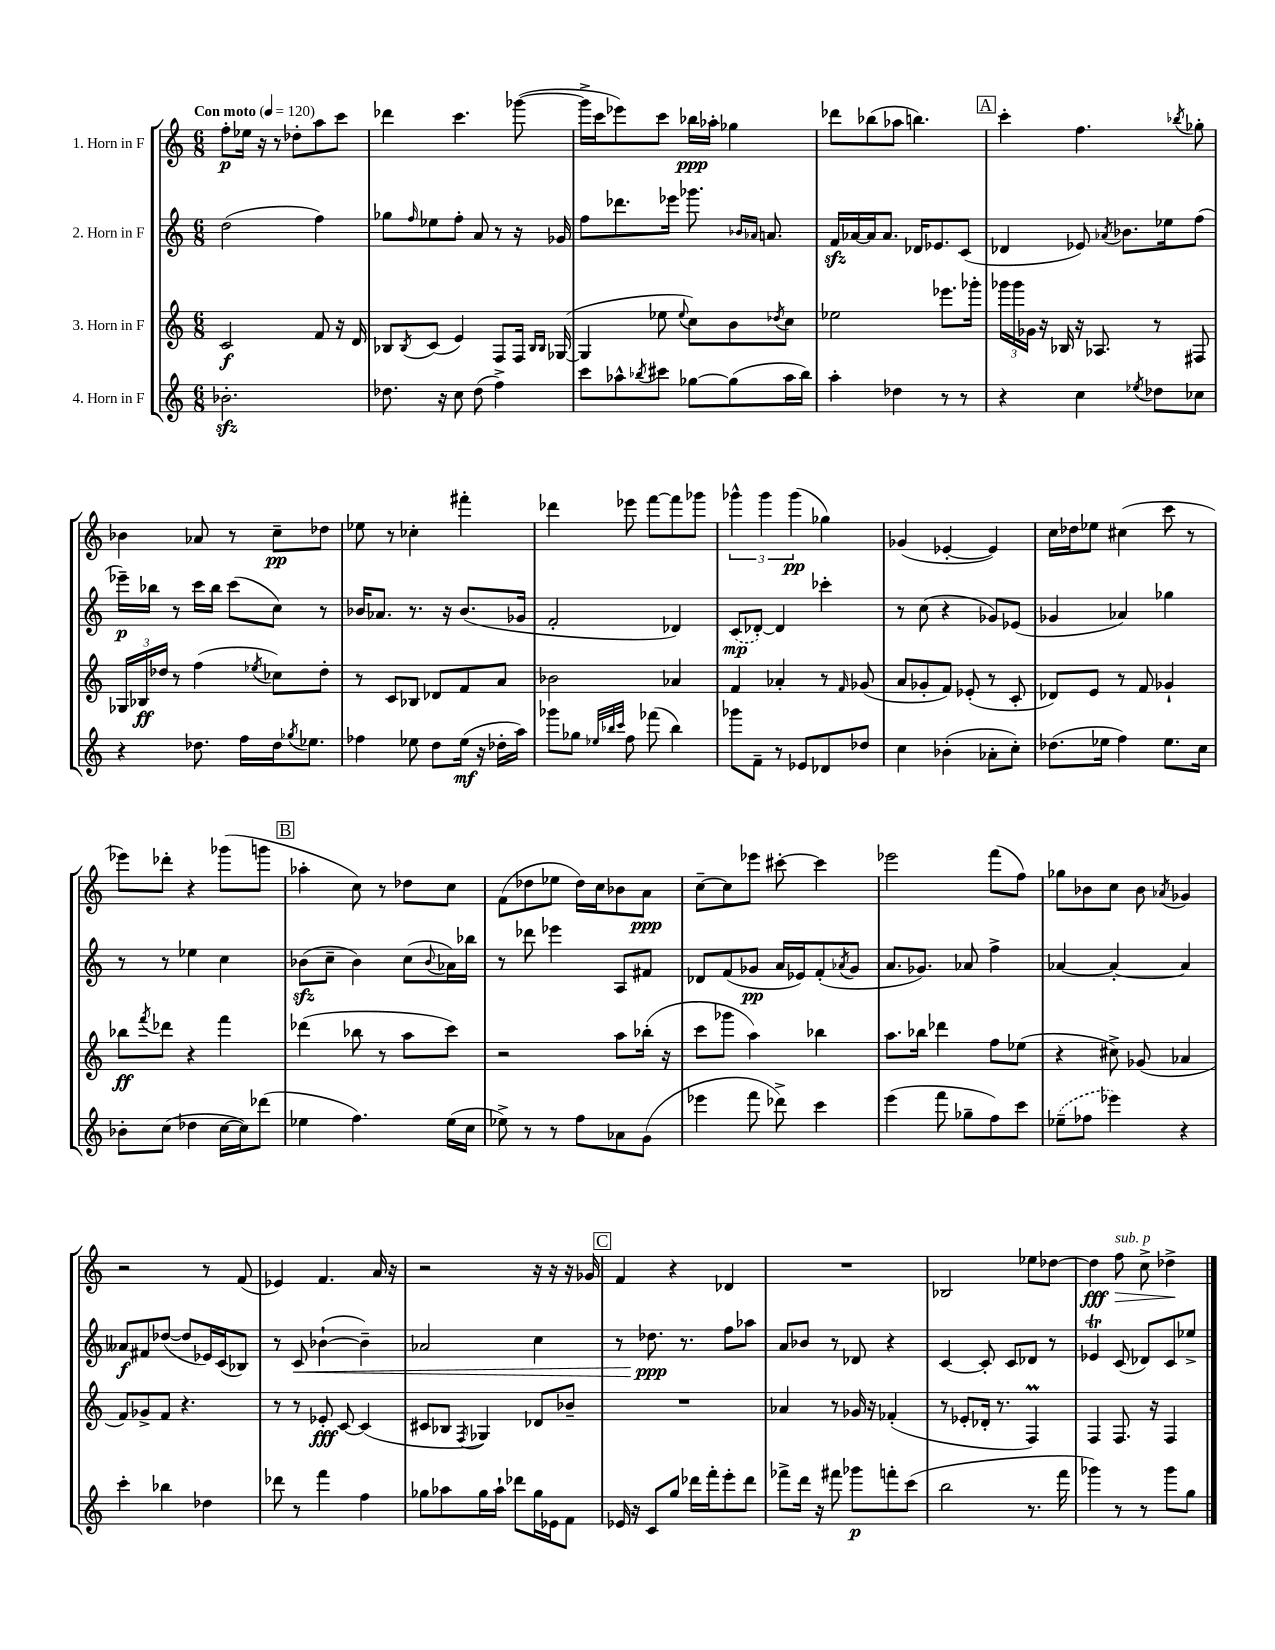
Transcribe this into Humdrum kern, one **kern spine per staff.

**kern	**kern	**kern	**kern
*staff4	*staff3	*staff2	*staff1
*clefG2	*clefG2	*clefG2	*clefG2
*k[]	*k[]	*k[]	*k[]
*M6/8	*M6/8	*M6/8	*M6/8
*MM120	*MM120	*MM120	*MM120
2.b-'	2c	(2dd	8ff'
.	.	.	16ee-
.	.	.	16r
.	.	.	8r
.	.	.	8dd-'
.	8f	4ff)	8aa
.	16r	.	8ccc
.	16d	.	.
=	=	=	=
8.dd-	8B-	8gg-	4ddd-
.	8qB-	16qqff	.
.	(8c	8ee-	.
16r	.	.	.
8cc	4e)	8ff'	4.ccc
(8dd-	.	8a	.
4ff^)	8F	8r	.
.	16F	16r	([8ggg-
.	16qqB-	.	.
.	16qqB-	.	.
.	([16G-	16g-	.
=	=	=	=
8ccc	4G-]	8ff	16ggg-^]
.	.	.	16ccc
8aa-^^	.	8.ddd-	8eee-)
8qbb-	.	.	.
8ccc#	8ee-	.	8ccc
.	.	16eee-	.
.	8qqee-	.	.
[8gg-	8cc)	8.ggg-	16bb-
.	.	.	16aa-'
(8gg-]	8b	.	4gg-
.	.	16qqb-	.
.	.	16qqa-	.
.	.	8.a	.
.	8qdd-	.	.
16aa-	8cc	.	.
16bb-)	.	.	.
=	=	=	=
4aa'	2ee-	16f	8ddd-
.	.	[16a-	.
.	.	16a-]	(8bb-
.	.	8.a-	.
4dd-	.	.	8aa-
.	.	16d-	4.bb)
.	.	8.e-	.
8r	8.eee-	.	.
8r	.	(8c	.
.	16ggg-'	.	.
=	=	=	=
4r	24ggg-	4d-	4ccc'
.	24ggg-	.	.
.	24g-	.	.
.	16r	.	.
.	16B-	.	.
4cc	16r	8e-)	4.ff
.	8.A-	.	.
.	.	8qa-	.
.	.	8.b-	.
8qee-	.	.	.
8dd-	8r	.	.
.	.	16ee-	.
.	.	.	8qbb-
8cc-	8F#	(8ff	8gg-'
=	=	=	=
4r	24G-	16eee-~)	4b-
.	24B-	.	.
.	.	16bb-	.
.	24dd-	.	.
.	8r	8r	.
8.dd-	(4ff	16ccc	8a-
.	.	16bb-	.
.	.	(8ccc	8r
16ff	.	.	.
.	8qee-	.	.
16dd-	8cc-)	8cc)	8cc~
8qgg-	.	.	.
8.ee-	.	.	.
.	8dd-'	8r	8dd-
=	=	=	=
4ff-	8r	16b-	8ee-
.	.	8.a-	.
.	8c	.	8r
8ee-	8B-	8.r	4cc-'
8dd	8d-	.	.
.	.	16r	.
(16ee-	8f	(8.b-	4fff#'
16r	.	.	.
16dd-'	8a	.	.
16aa)	.	16g-	.
=	=	=	=
8ggg-	2b-	2f'	4ddd-
8gg-	.	.	.
32qqee-	.	.	.
32qqbb-	.	.	.
32qqccc	.	.	.
8ff	.	.	8eee-
(8fff-	.	.	[8fff
4bb-)	4a-	4d-)	8fff]
.	.	.	8ggg-
=	=	=	=
8ggg-	4f	(8c	6ggg-^^
8f~	.	[8d-')	.
.	.	.	6ggg-
8r	4a-'	4d-]	.
.	.	.	(6ggg-
8e-	.	.	.
8d-	8r	4ccc-'	4gg-)
.	16qqf	.	.
8dd-	(8g-	.	.
=	=	=	=
4cc	8a	8r	(4g-
.	8g-'	(8cc	.
(4b-'	8f)	4r	[4e-'
.	(8e-'	.	.
8a-'	8r	8g-)	4e-])
8cc')	8c'	(8e-	.
=	=	=	=
(8.dd-	8d-)	4g-	16cc
.	.	.	16dd-
.	8e	.	8ee-
16ee-	.	.	.
4ff)	8r	4a-)	(4cc#
.	8f	.	.
8.ee-	4g-`	4gg-	8ccc
.	.	.	8r
16cc	.	.	.
=	=	=	=
8b-'	8bb-	8r	8eee-)
.	8qfff	.	.
(8cc	8ddd-	8r	8ddd-'
4dd-	4r	4ee-	4r
[16cc	4fff	4cc	(8ggg-
16cc])	.	.	.
(8ddd-	.	.	8ggg
=	=	=	=
4ee-	(4ddd-	(8b-	4aa-'
.	.	8cc~	.
4.ff)	8bb-	4b-)	8cc)
.	8r	.	8r
.	8aa	(8cc	8dd-
.	.	8qqb-	.
(16ee-	8ccc)	16a-)	8cc
16cc	.	16bb-	.
=	=	=	=
8ee-^)	2r	8r	(8f
8r	.	8ddd-	8dd-
8r	.	4eee-	8ee-
8ff	.	.	16dd-)
.	.	.	16cc
8a-	8aa	8A	8b-
(8g	(16bb-'	8f#	8a
.	16r	.	.
=	=	=	=
4eee-	8ccc	8d-	[8cc~
.	8ggg-	(8f	8cc]
8fff	4aa)	8g-	8eee-
8ddd-^)	.	16a	[8ccc#'
.	.	16e-)	.
4ccc	4bb-	(8f'	4ccc#]
.	.	8qa-	.
.	.	8g-	.
=	=	=	=
(4eee	8.aa	8.a	2eee-
.	16bb-	8.g-)	.
8fff	4ddd-	.	.
8gg-~	.	8a-	.
8ff)	8ff	4ff^	(8fff
8ccc	(8ee-	.	8ff)
=	=	=	=
(8ee-~	4r	[4a-	8gg-
8ff-	.	.	8b-
4eee-)	8cc#^)	4a-'_	8cc
.	(8g-	.	8b-
.	.	.	8qa-
4r	4a-	4a-]	4g-
=	=	=	=
4ccc'	8f)	8a--	2r
.	8g-^	8f#	.
4bb-	8f	([8dd-	.
.	4.r	8dd-]	.
4dd-	.	16e-)	8r
.	.	(16c	.
.	.	8B-)	(8f
=	=	=	=
8ddd-	8r	8r	4e-)
8r	8r	8c	.
4fff	8e-'	([4b-`	4.f
.	[8c	.	.
4ff	(4c]	4b-~])	.
.	.	.	16a
.	.	.	16r
=	=	=	=
8gg-	8c#	2a-	2r
8aa-	8B-	.	.
.	8qF	.	.
16gg-	4G-)	.	.
16aa-`	.	.	.
8ddd-	.	.	.
16gg-	8d-	4cc	16r
16e-	.	.	16r
8f	8b-~	.	16r
.	.	.	16g-
=	=	=	=
16e-	2.r	8r	4f
16r	.	.	.
8c	.	8.dd-	.
8gg	.	.	4r
.	.	8.r	.
16ddd-	.	.	.
16fff'	.	.	.
8eee'	.	8ff	4d-
8ddd-	.	8aa-	.
=	=	=	=
8fff-^	4a-	8a	2.r
16ddd	.	8b-	.
16r	.	.	.
8fff#	8r	8r	.
8ggg-	16g-	8d-	.
.	16r	.	.
8fff'	(4f-'	4r	.
(8ccc	.	.	.
=	=	=	=
2bb	8r	[4c	2B-
.	8e-'	.	.
.	16d-'	8c']	.
.	8.r	.	.
.	.	8c	.
8.r	4F)	8d-	8ee-
.	.	8r	[8dd-
16fff	.	.	.
=	=	=	=
4ggg-)	4F	4e-	4dd-]
8r	8.F	(8c	8ff
8r	.	8d-)	8cc^
.	16r	.	.
8ggg-	4F	8c	4dd-^
8gg	.	8ee-^	.
==	==	==	==
*-	*-	*-	*-
